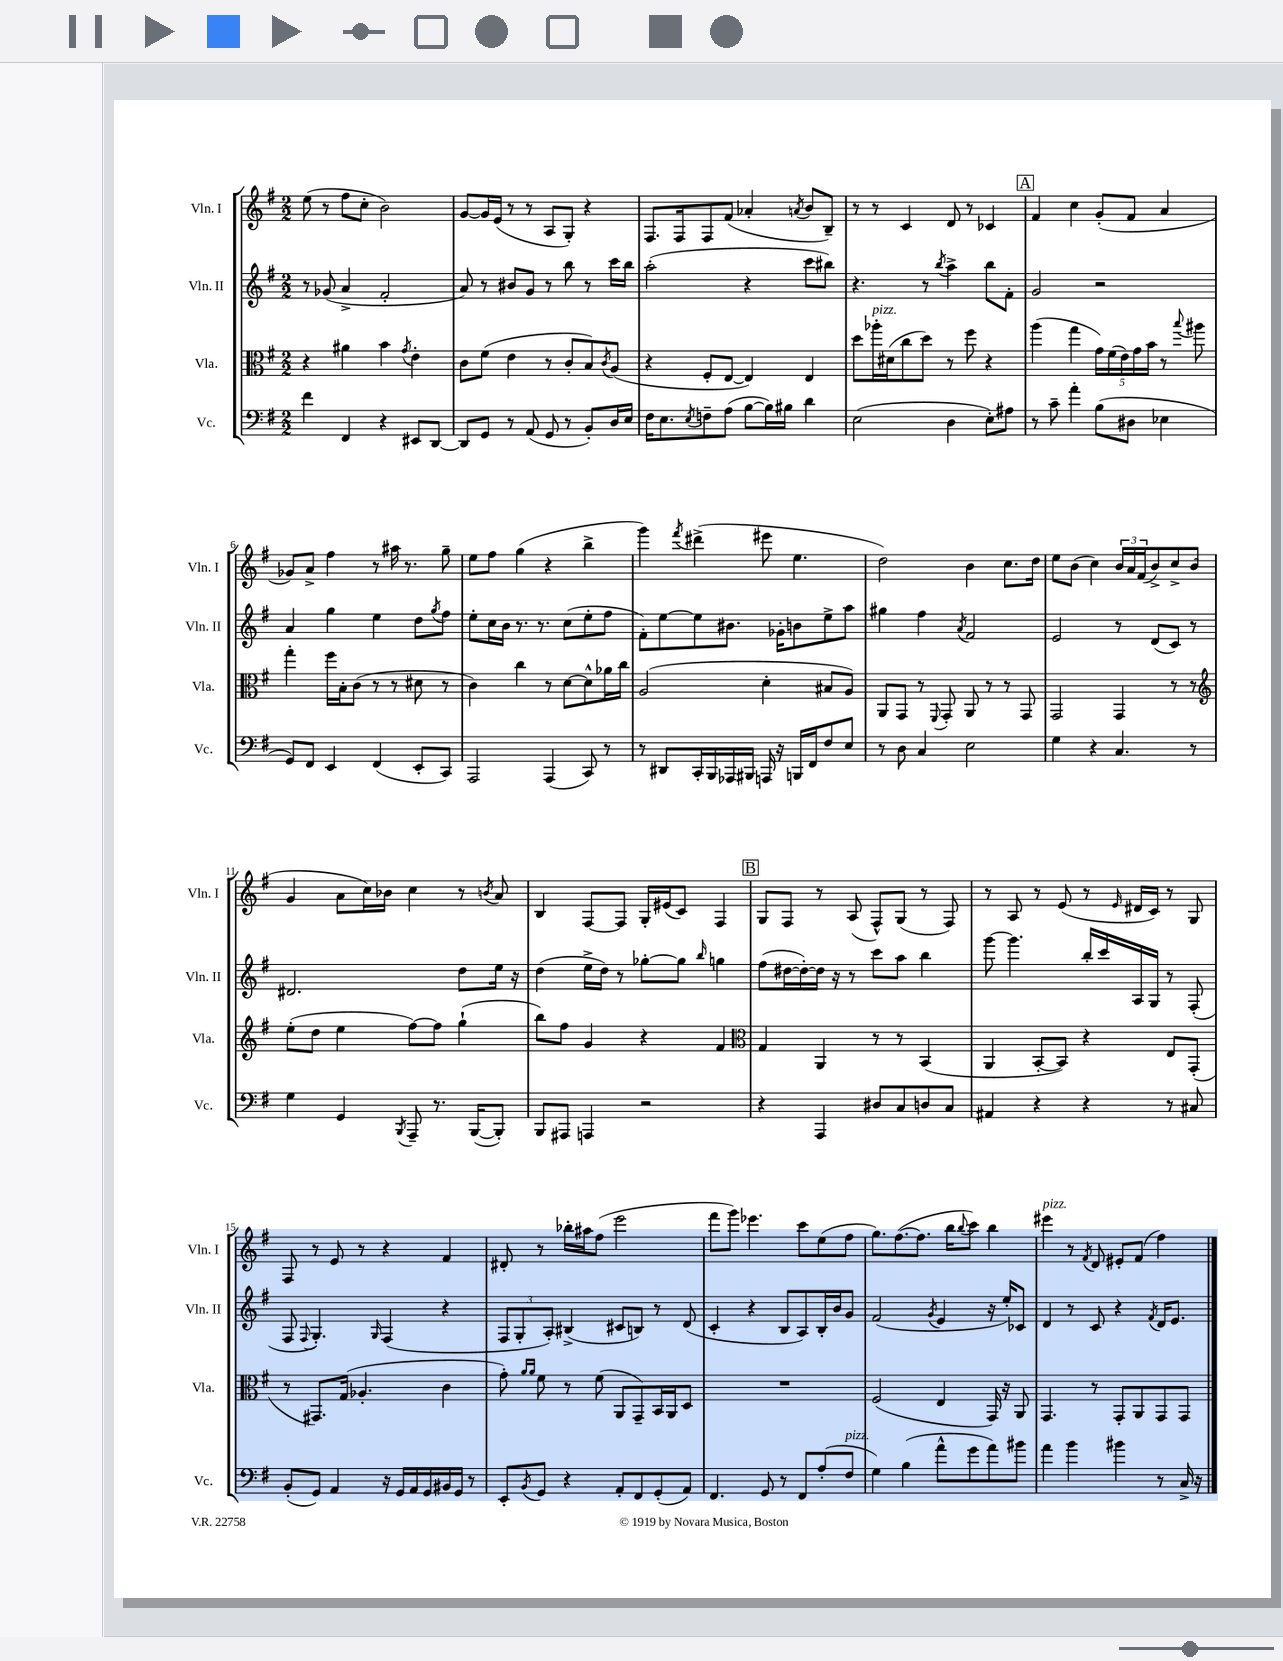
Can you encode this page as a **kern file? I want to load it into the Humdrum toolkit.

**kern	**kern	**kern	**kern
*part4	*part3	*part2	*part1
*staff4	*staff3	*staff2	*staff1
*I"Vc.	*I"Vla.	*I"Vln. II	*I"Vln. I
*I'Vc.	*I'Vla.	*I'Vln. II	*I'Vln. I
*clefF4	*clefC3	*clefG2	*clefG2
*k[f#]	*k[f#]	*k[f#]	*k[f#]
*M2/2	*M2/2	*M2/2	*M2/2
=1	=1	=1	=1
4f#\	4r	8r	(8ee\
.	.	(8g-X/	8r
4FF#/	4a#X\	4a^/	8ff#\L
.	.	.	8cc'\J
4r	4b\	2f#'/	2b\)
.	8qg/	.	.
8EE#X/L	4e'\	.	.
[8DD/J	.	.	.
=2	=2	=2	=2
8DD/L]	8c\L	8a/)	[8g/L
8GG/J	(8f#\J	8r	16g/L]
.	.	.	(16e/JJ
8r	4e\	8b#X/L	8r
(8AA/	.	8g/J	8r
8GG/	8r	8r	8A/L
8r	8c'/L	8bb\	8G'/J)
8BB'/L)	8B/)	8r	4r
.	8qc/	.	.
16D/L	(8A/J	16ccc\LL	.
16E/JJ	.	16bb\JJ	.
=3	=3	=3	=3
16F#\KL	4r	(2aa'\	8.F#/L
8.E\	.	.	.
.	.	.	16F#/k
8qE/	.	.	.
8Fn~\	8F#'/L	.	8F#/
(8A\J	[8E/J	.	(8f#/J
[8B\L	4E/])	4r	4a-X'/
16B\L])	.	.	.
16B#X\JJ	.	.	.
.	.	.	8qan/
4d\	4E/	8ccc\L	8b/L
.	.	8bb#X\J)	8B~/J)
=4	=4	=4	=4
(2E\	8dd\L	4.r	8r
!	!LO:TX:a:i:t=pizz.	!	!
.	16aa-X'\L	.	8r
.	(16d#X\J	.	.
.	8cc\	.	4c/
.	8dd\J)	8r	.
.	.	8qbb/	.
4D\	8r	4aa^\	8d/
.	8ff#\	.	8r
8E'\L)	4r	8bb\L	4c-X/
8A#X\J	.	8f#'\J	.
!!LO:REH:place=s1:t=A
=5	=5	=5	=5
8r	(4aa\	2g/	4f#/
8c~\	.	.	.
4a'\	4gg\	.	4cc\
(8B\L	20g\LL)	2r	(8g'/L
.	(20f#\	.	.
.	20e\)	.	.
8D#X\J	.	.	8f#/J
.	20g\	.	.
.	20b\JJ	.	.
4E-X\	8r	.	4a/
.	8qqbb/	.	.
.	8aa#X\	.	.
!!LO:LB:g=z
=6	=6	=6	=6
8GG/L)	4gg'\	4a/	8g-X/L)
8FF#/J	.	.	8a^/J
4EE/	16ff#\LL	4gg\	4ff#\
.	16B'\J	.	.
.	(8c\J	.	.
(4FF#/	8r	4ee\	8r
.	8r	.	16aa#X\
.	.	.	8.r
8EE'/L	8d#X\	8dd\L	.
.	.	8qgg/	.
8CC/J)	8r	8ff#\J	8gg~\
=7	=7	=7	=7
2AAA/	4c\)	8ee'\L	8ee\L
.	.	16cc\L	8ff#\J
.	.	16b\JJ	.
.	4cc\	8.r	(4gg\
.	.	8.r	.
(4AAA/	8r	.	4r
.	[8d\L	(8cc\L	.
8CC/)	8d^^\]	8ee'\	4bb^\
8r	16a-X\L	8ff#\J	.
.	16cc\JJ	.	.
=8	=8	=8	=8
8r	(2A/	8f#'\L)	4ggg\)
8DD#X/L	.	[8ee\	.
.	.	.	8qfff#/
16CC'/L	.	8ee\]	(4ddd#X^\
16BBB/	.	.	.
16AAA-X/	.	8.b#X\J	.
16BBB#X/JJ	.	.	.
16AAAn/	4d'\	.	8eee#X\
16r	.	16g-X'\KL	.
16BBBn/LL	.	8bn\	4.ee\
16FF#/J	.	.	.
8F#/	8B#X/L	8ee^\	.
8E/J	8A/J)	8aa\J	.
=9	=9	=9	=9
8r	8AA/L	4gg#X\	2dd\)
8D\	8GG/J	.	.
4C/	8r	4ff#\	.
.	8qqFF#/	.	.
.	8GG'/	.	.
.	.	8qa/	.
2E\	8AA/	2f#/	4b\
.	8r	.	.
.	8r	.	8.cc\L
.	8GG/	.	.
.	.	.	16dd\Jk
=10	=10	=10	=10
4G\	2GG/	2e/	8ee\L
.	.	.	(8b\J
4r	.	.	4cc\)
4.C/	4GG/	8r	24b/LL
.	.	.	24a/
.	.	.	(24f#/J
.	.	(8d/L	8b^/)
.	8r	8c/J)	8cc^/
8r	8r	8r	(8b/J
!!LO:LB:g=z
=11	=11	=11	=11
*	*clefG2	*	*
4G\	(8ee'\L	2.d#X/	4g/
.	8dd\J	.	.
4GG/	4ee\	.	8a\L
.	.	.	16cc\L)
.	.	.	16b-X\JJ
8qBBB/	.	.	.
8AAA~/	[8ff#\L)	.	4cc\
8.r	8ff#\J]	.	.
.	(4gg`\	8dd\L	8r
([16BBB/KL	.	.	.
.	.	.	8qbn/
8BBB'/J])	.	16ee\Jk	8a/
.	.	16r	.
=12	=12	=12	=12
8BBB/L	8bb\L)	(4dd\	4B/
8AAA#X/J	8ff#\J	.	.
4AAAn/	4g/	16ee^\LL	[8F#/L
.	.	16dd\JJ)	.
.	.	8r	8F#/J]
2r	4r	[8gg-X'\L	16G'/LL
.	.	.	(16e#X/J
.	.	8gg-\J]	8c/J)
.	.	16qqbb/	.
.	4f#/	4ggn\	4F#/
!!LO:REH:place=s1:t=B
=13	=13	=13	=13
*	*clefC3	*	*
4r	4G/	(8ff#\L	8G/L
.	.	[16dd#X\L	8F#/J
.	.	16dd#'\_)	.
4AAA/	4AA/	16dd#\JJ]	8r
.	.	16r	.
.	.	8r	(8A/
8D#X/L	8r	8ccc\L	8F#^^/L)
8C/	8r	8aa\J	(8G/J
8Dn/	(4BB/	4bb\	8r
8C/J	.	.	8F#/)
=14	=14	=14	=14
4AA#X/	4AA/	[8ggg\	8r
.	.	4.ggg\]	8A/
4r	[8BB'/L	.	8r
.	8BB/J])	.	(8e/
4r	4r	16bb'/LL	8r
.	.	16ccc/	.
.	.	.	16qqe/
.	.	16A/	16d#X/LL
.	.	16G/JJ	16c/JJ)
8r	8E/L	8r	8r
8C#X/	(8GG'/J	(8F#'/	8G/
!!LO:LB:g=z
=15	=15	=15	=15
(8BB'/L	8r	8F#/	8F#/
.	.	8qqF#/	.
8GG/J)	8.GG#X/L)	4.G'/)	8r
4AA/	.	.	8e/
.	(16G/Jk	.	.
.	4.A-X'/	.	8r
.	.	16qqG/	.
16r	.	(4F#/	4r
16GG/LL	.	.	.
16AA/	.	.	.
16GG/	.	.	.
16BB#X/	4c\	4r	4f#/
16GG/JJ	.	.	.
8r	.	.	.
=16	=16	=16	=16
8EE'/L	8g'\)	12F#/L	8d#X'/
.	.	12G'/	.
.	16qqa/LL	.	.
8qBB/	16qqa/JJ	.	.
8GG/J	8f#\	.	8r
.	.	12A'/J)	.
4r	8r	(4B#X^/	16bb-X'\LL
.	.	.	16aa#X\J
.	(8f#\	.	(8ff#\J
8AA'/L	8AA/L	8c#X/L	2eee\
8FF#/	8GG~/)	8Bn/J)	.
(8GG'/	16BB/L	8r	.
.	16AA/J	.	.
8AA/J)	8D/J	(8d/	.
=17	=17	=17	=17
4.FF#/	1r	4c'/	8fff#\L
.	.	.	8ggg\J)
.	.	4r	4.eee-X\
8GG/	.	.	.
8r	.	8B/L	.
8FF#/L	.	8A/)	8ccc\L
(8A'/	.	16B'/L	(8ee\
.	.	16b/J	.
!LO:TX:a:i:t=pizz.	!	!	!
8F#/J	.	8g/J	8ff#\J
=18	=18	=18	=18
4G\)	(2F#/	(2f#/	8.gg\L)
.	.	.	([8.ff#\
(4B\	.	.	.
.	.	.	8.ff#\J]
.	.	8qg/	.
8a^^\L	4E/	4e/	.
.	.	.	16bb\KL
.	.	.	8qqbb/
8g\	.	.	8ccc\J)
8a\)	16GG/)	16r	4bb\
.	16r	16ee'/KL)	.
8b#X\J	8AA/	8c-X/J	.
=19	=19	=19	=19
!	!	!	!LO:TX:a:i:t=pizz.
4a\	4.GG/	4d/	4eee#X\
4b\	.	8r	8r
.	.	.	8qf#/
.	8r	8c/	8d/
4b#X\	8GG'/L	4r	8e#X'/L
.	8AA/	.	(8f#/J
.	.	8qf#/	.
8r	8GG/	16d/KL	4ff#\)
.	.	8.e/J	.
16C^/	8GG/J	.	.
16r	.	.	.
==	==	==	==
*-	*-	*-	*-
